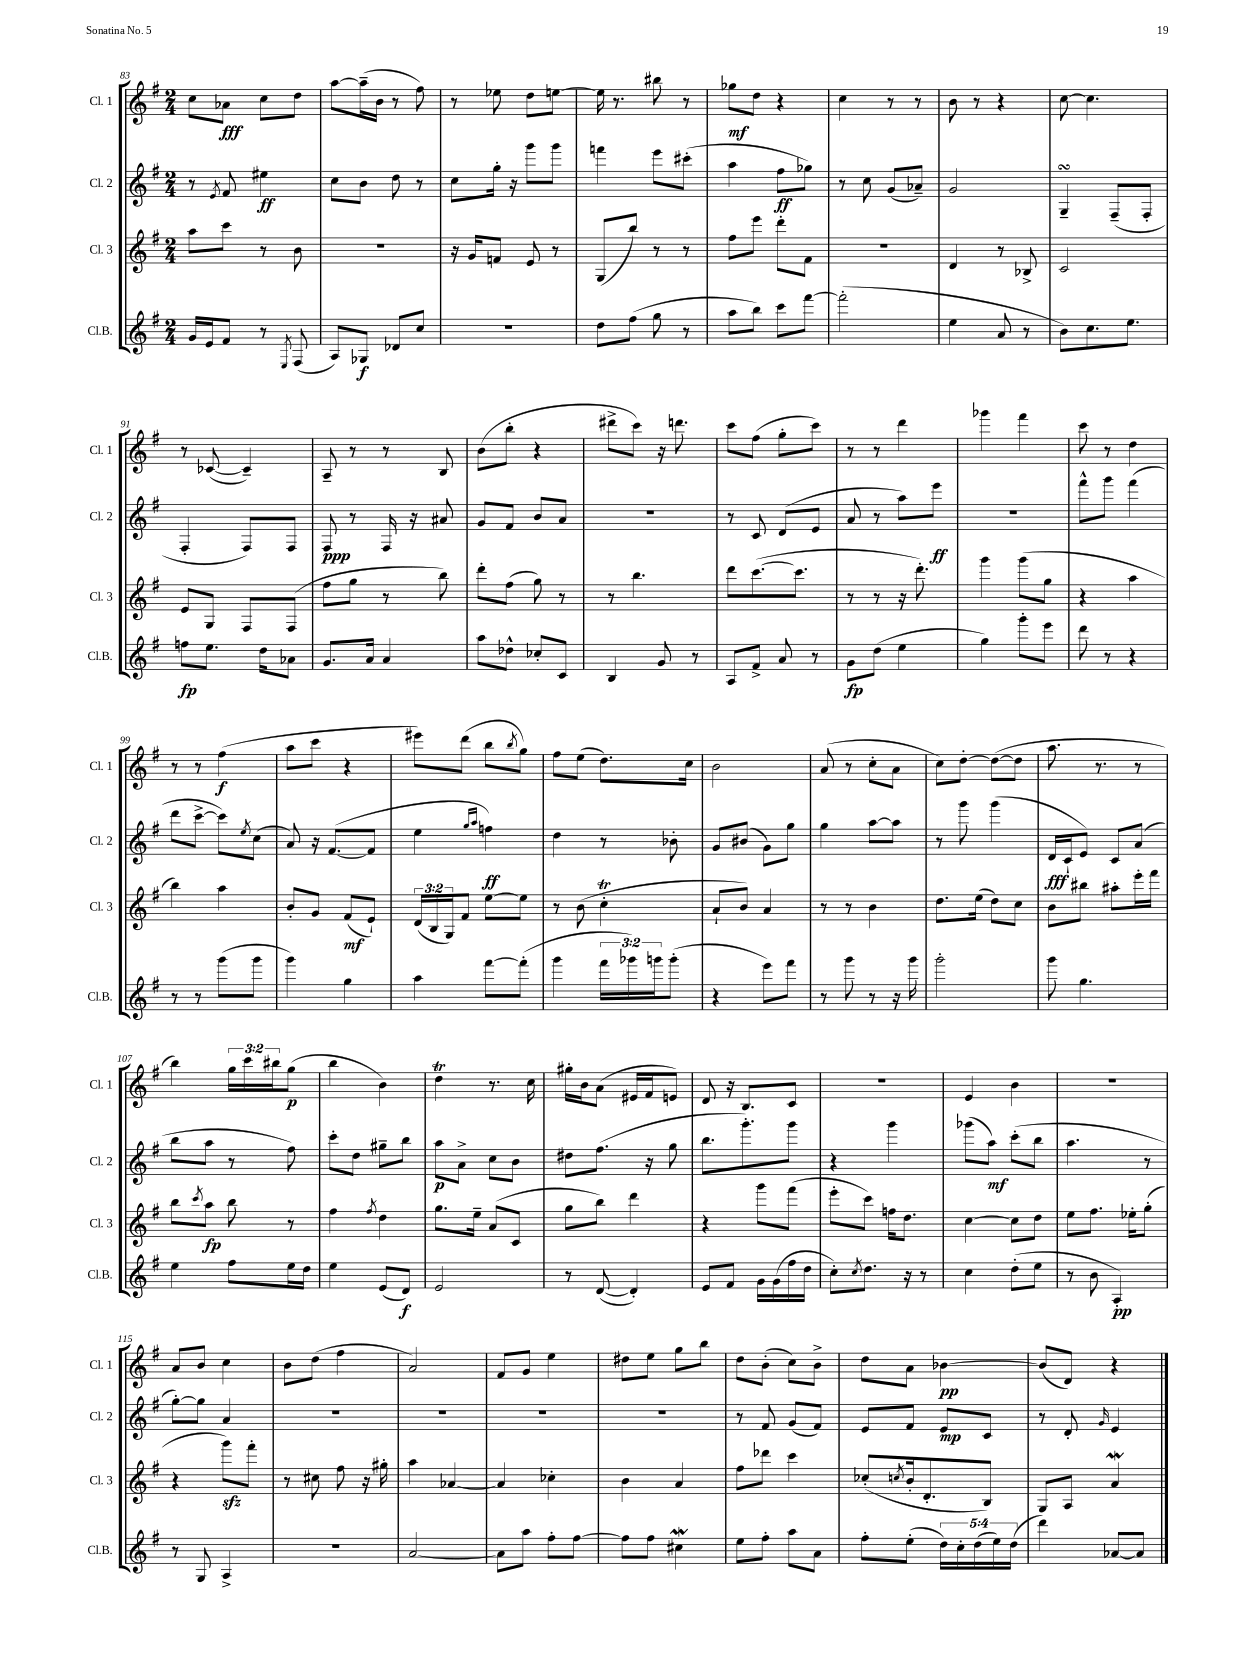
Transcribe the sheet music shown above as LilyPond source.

<<
\new StaffGroup <<
\new Staff = "s0" \with { instrumentName = "Cl. 1" shortInstrumentName = "Cl. 1" } {
    \clef treble \key g \major \numericTimeSignature \time 2/4 \override Staff.TupletNumber.text = #tuplet-number::calc-fraction-text
    c''8 aes'8\fff c''8 d''8 |
    a''8~ a''16--( b'16 r8 fis''8) |
    r8 ees''8 d''8 e''8~ |
    e''16 r8. bis''8 r8 |
    ges''8\mf d''8 r4 |
    c''4 r8 r8 |
    b'8 r8 r4 |
    c''8~ c''4. |
    r8 ces'8~( ces'4--) |
    a8-- r8 r8 b8 |
    b'8( b''8-. r4 |
    dis'''8-> c'''8) r16 d'''8. |
    c'''8 fis''8( g''8-. c'''8) |
    r8 r8 d'''4 |
    ges'''4 fis'''4 |
    c'''8 r8 d''4 |
    r8 r8 fis''4\f( |
    a''8 c'''8 r4 |
    eis'''8) d'''8( b''8 \acciaccatura { b''8 } g''8) |
    fis''8 e''8( d''8.) c''16 |
    b'2 |
    a'8( r8 c''8-. a'8 |
    c''8) d''8~-. d''8~( d''8 |
    a''8. r8. r8 |
    b''4) \tuplet 3/2 { g''16 c'''16 bis''16 } g''8\p( |
    b''4 b'4) |
    d''4\trill r8. c''16 |
    gis''16-. b'16 a'8( eis'16 fis'16 e'8) |
    d'8 r16 b8. c'8 |
    r2 |
    e'4 b'4 |
    R2 |
    a'8 b'8 c''4 |
    b'8 d''8( fis''4 |
    a'2) |
    fis'8 g'8 e''4 |
    dis''8 e''8 g''8 b''8 |
    d''8 b'8-.( c''8) b'8-> |
    d''8 a'8 bes'4~\pp |
    bes'8( d'8) r4 \bar "|." |
}
\new Staff = "s1" \with { instrumentName = "Cl. 2" shortInstrumentName = "Cl. 2" } {
    \clef treble \key g \major \numericTimeSignature \time 2/4
    r8 \acciaccatura { e'8 } fis'8 eis''4\ff |
    c''8 b'8 d''8 r8 |
    c''8 g''16-. r16 g'''8 g'''8 |
    f'''4 e'''8 cis'''8-.( |
    a''4 fis''8\ff ges''8) |
    r8 c''8 g'8( aes'8--) |
    g'2 |
    g4--\turn fis8--( fis8-. |
    fis4-. fis8) fis8 |
    fis8\ppp r8 fis16 r16 ais'8 |
    g'8 fis'8 b'8 a'8 |
    R2 |
    r8 c'8 d'8( e'8 |
    a'8 r8 a''8) e'''8\ff |
    R2 |
    fis'''8-^ g'''8 fis'''4( |
    d'''8 c'''8~-> c'''8) \acciaccatura { e''8 } c''8( |
    a'8) r16 fis'8.~( fis'8 |
    e''4 \grace { g''16 a''16 } f''4\ff) |
    d''4 r8 bes'8-. |
    g'8 bis'8( g'8) g''8 |
    g''4 a''8~ a''8 |
    r8 g'''8 g'''4( |
    d'16\fff c'16-! e'8) c'8 a'8( |
    b''8 a''8 r8 fis''8) |
    c'''8-. d''8 gis''8-- b''8 |
    a''8\p a'8-> c''8 b'8 |
    dis''8 fis''8.( r16 g''8 |
    b''8. g'''8.-.) g'''8 |
    r4 g'''4 |
    ges'''8( a''8\mf) c'''8-.( b''8 |
    a''4. r8 |
    g''8~-.) g''8 a'4 |
    R2 |
    R2 |
    R2 |
    R2 |
    r8 fis'8 g'8( fis'8) |
    e'8 fis'8 e'8\mp c'8 |
    r8 d'8-. \grace { g'16 } e'4 \bar "|." |
}
\new Staff = "s2" \with { instrumentName = "Cl. 3" shortInstrumentName = "Cl. 3" } {
    \clef treble \key g \major \numericTimeSignature \time 2/4 \override Staff.TupletNumber.text = #tuplet-number::calc-fraction-text
    a''8 c'''8 r8 b'8 |
    r2 |
    r16 g'16 f'8 e'8 r8 |
    g8( b''8) r8 r8 |
    fis''8 e'''8 d'''8-. fis'8 |
    r2 |
    d'4 r8 bes8-> |
    c'2 |
    e'8 g8 fis8 fis8( |
    fis''8 g''8 r8 b''8) |
    d'''8-. fis''8( g''8) r8 |
    r8 b''4. |
    d'''8 c'''8.~( c'''8. |
    r8 r8 r16 d'''8.-.) |
    g'''4 g'''8( g''8 |
    r4 a''4 |
    b''4) a''4 |
    b'8-. g'8 fis'8\mf( e'8-!) |
    \tuplet 3/2 { d'16( b16 g16) } fis'8 e''8~ e''8 |
    r8 b'8( c''4-.\trill |
    a'8-! b'8) a'4 |
    r8 r8 b'4 |
    d''8. e''16( d''8) c''8 |
    b'8 bis''8 ais''8-. e'''16-. fis'''16 |
    b''8 \acciaccatura { c'''8 } a''8\fp b''8 r8 |
    fis''4 \acciaccatura { fis''8 } d''4 |
    g''8. e''16-- a'8( c'8 |
    g''8 b''8) d'''4 |
    r4 g'''8 fis'''8( |
    e'''8-. c'''8) f''16 d''8. |
    c''4~ c''8 d''8 |
    e''8 fis''8. ees''16-. g''8-.( |
    r4 g'''8\sfz) fis'''8-. |
    r8 cis''8 fis''8 r16 gis''16-. |
    a''4 aes'4~ |
    aes'4 ces''4-. |
    b'4 a'4 |
    fis''8 des'''8 c'''4 |
    ces''8-.( \acciaccatura { c''8 } b'16-. d'8.-. b8) |
    g8 a8 a'4\mordent \bar "|." |
}
\new Staff = "s3" \with { instrumentName = "Cl.B." shortInstrumentName = "Cl.B." } {
    \clef treble \key g \major \numericTimeSignature \time 2/4 \override Staff.TupletNumber.text = #tuplet-number::calc-fraction-text
    g'16 e'16 fis'8 r8 \acciaccatura { e8 } fis8( |
    a8) ges8\f des'8 c''8 |
    r2 |
    d''8 fis''8( g''8 r8 |
    a''8 b''8) c'''8 fis'''8~ |
    fis'''2-.( |
    e''4 a'8 r8 |
    b'8) c''8. e''8. |
    f''8\fp e''8. d''16 aes'8 |
    g'8. a'16 a'4 |
    a''8 des''8-^ ces''8-. c'8 |
    b4 g'8 r8 |
    a8 fis'8-> a'8 r8 |
    g'8\fp d''8( e''4 |
    g''4) g'''8-. e'''8 |
    d'''8 r8 r4 |
    r8 r8 g'''8( g'''8 |
    g'''4) g''4 |
    a''4 fis'''8~ fis'''8-.( |
    g'''4 \tuplet 3/2 { fis'''16 ges'''16) g'''16 } g'''8-.( |
    r4 e'''8) fis'''8 |
    r8 g'''8 r8 r16 g'''16 |
    g'''2-. |
    g'''8 g''4. |
    e''4 fis''8 e''16 d''16 |
    e''4 e'8( d'8\f) |
    e'2 |
    r8 d'8~( d'4-.) |
    e'8 fis'8 g'16 g'16( fis''16 d''16 |
    c''8-.) \acciaccatura { c''8 } d''8. r16 r8 |
    c''4 d''8-.( e''8 |
    r8 b'8 a4-.\pp) |
    r8 g8 a4-> |
    r2 |
    a'2~ |
    a'8 a''8 fis''8-. fis''8~ |
    fis''8 fis''8 cis''4\mordent |
    e''8 fis''8-. a''8 a'8 |
    fis''8-. e''8-.( \tuplet 5/4 { d''16) c''16-. d''16( e''16) d''16( } |
    d'''4) aes'8~ aes'8 \bar "|." |
}
>>
>>
\layout { \context { \Score currentBarNumber = #83 } }
